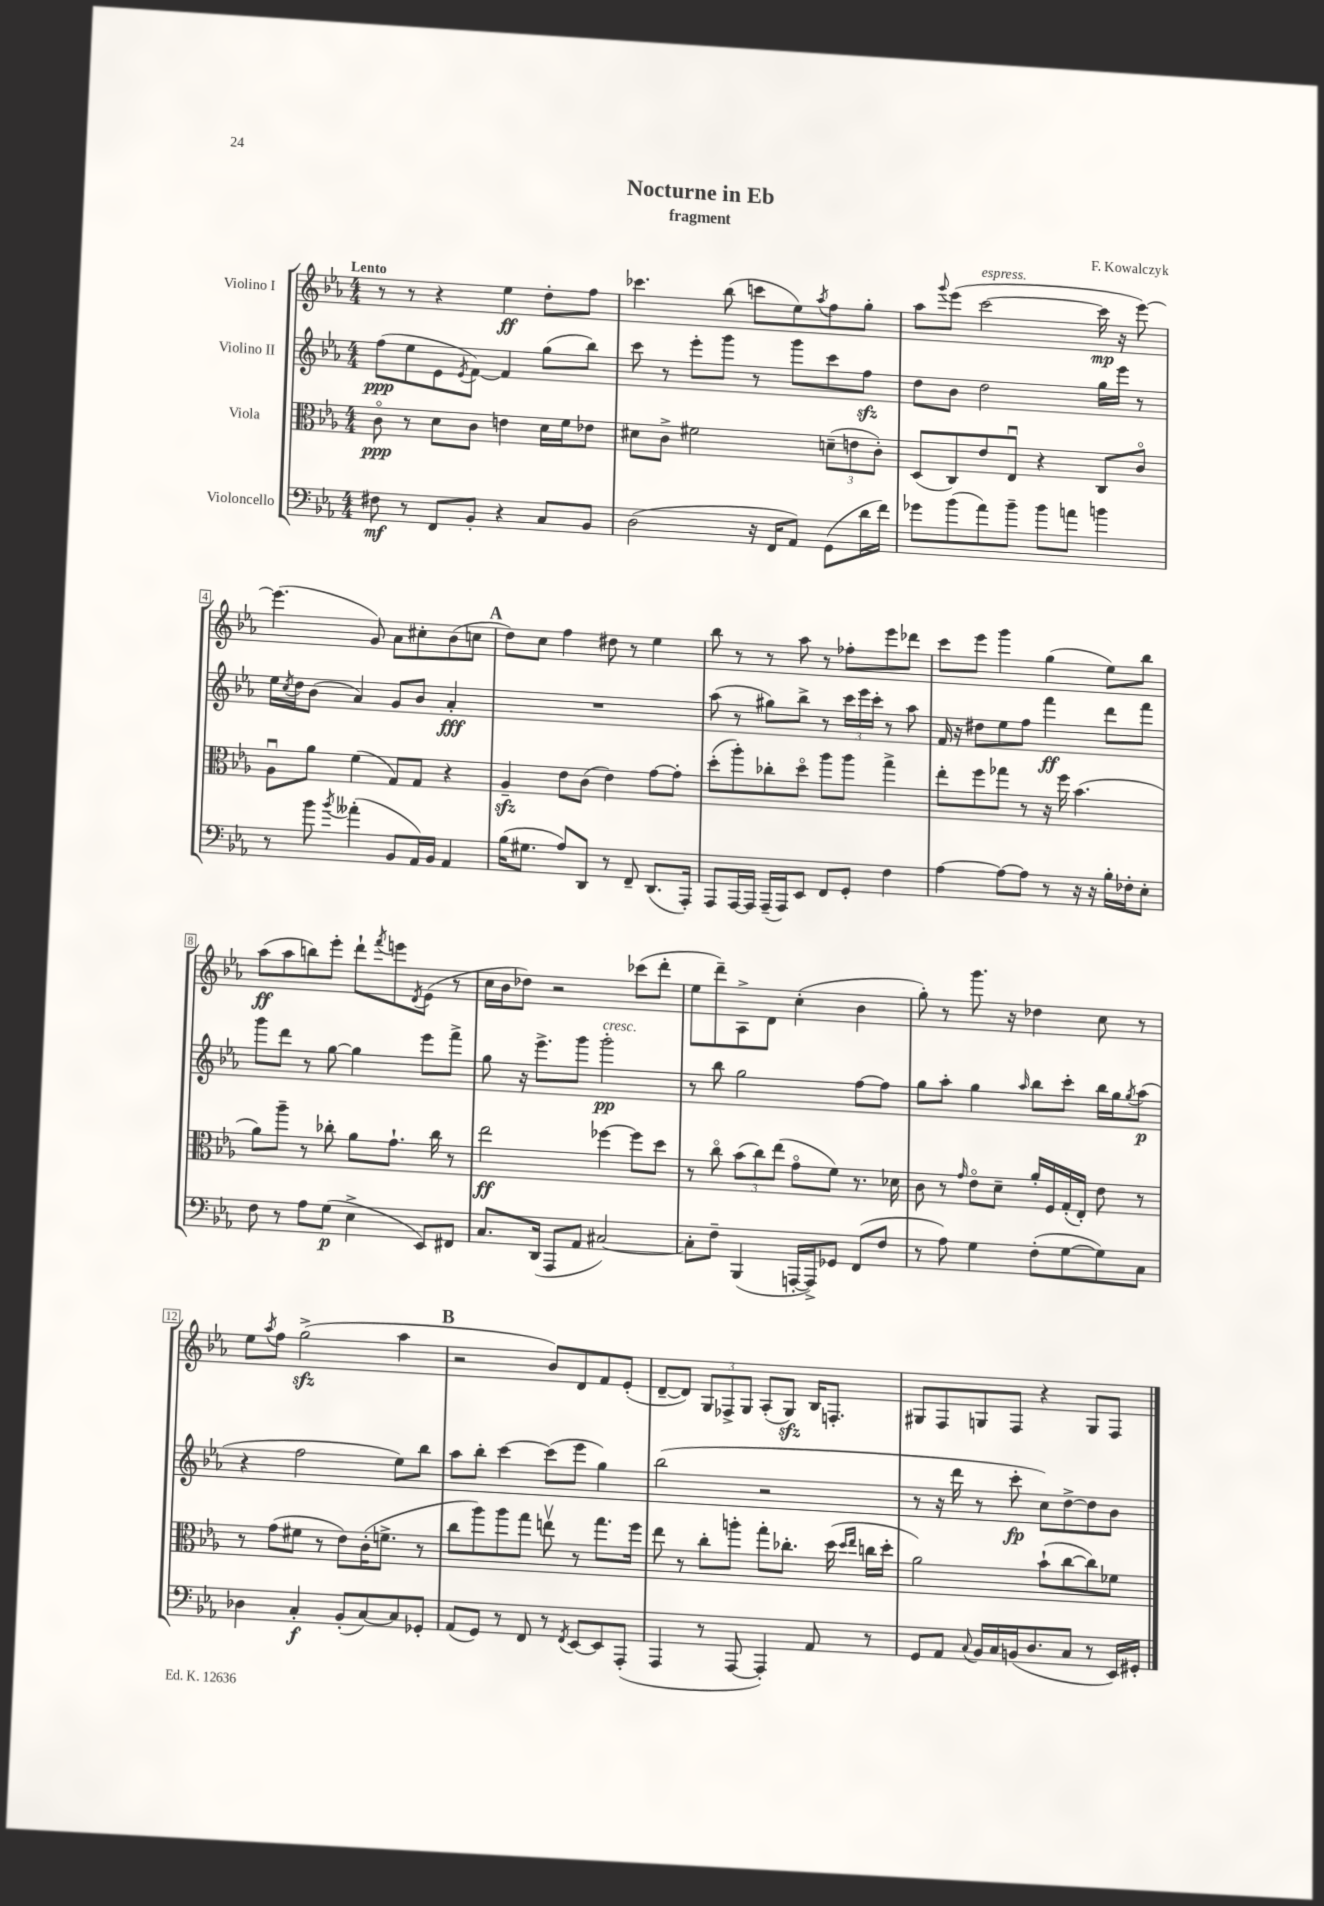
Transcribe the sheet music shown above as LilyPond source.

\header { title = "Nocturne in Eb" composer = "F. Kowalczyk" subtitle = "fragment" }
<<
\new StaffGroup <<
\new Staff = "s0" \with { instrumentName = "Violino I" } {
    \clef treble \key ees \major \numericTimeSignature \time 4/4 \tempo "Lento"
    r8 r8 r4 ees''4\ff d''8-. f''8 |
    ces'''4. bes''8( c'''8 ees''8) \acciaccatura { aes''8 } f''8 g''8-. |
    aes''8 \appoggiatura { g'''8 } ees'''8( c'''2~^\markup { \italic "espress." } c'''16\mp r16 ees'''8~) |
    ees'''4.( g'8) aes'8 cis''8-. bes'8( c''8 |
    \mark \markup { \bold "A" } d''8) c''8 f''4 dis''8 r8 ees''4 |
    bes''8 r8 r8 aes''8 r8 fes''8-. ees'''8 des'''8 |
    c'''8 ees'''8 g'''4 g''4( ees''8) bes''8 |
    aes''8\ff( aes''8 b''8) ees'''8-. d'''8-! \acciaccatura { f'''8 } e'''8 \acciaccatura { d'8 } ees'8( r8 |
    c''16 bes'16 des''8) r2 ces'''8( d'''8-. |
    ees''8 d'''8--) aes8-> d'8 c''4-.( bes'4 |
    g''8-.) r8 g'''8. r16 des''4 c''8 r8 |
    ees''8 \acciaccatura { aes''8 } f''8 g''2->\sfz( aes''4 |
    \mark \markup { \bold "B" } r2 bes'8) d'8 f'8 ees'8-.( |
    d'8~-- d'8) \tuplet 3/2 { g8 fes8-> g8 } aes8-.( g8\sfz) bes16 f8.-. |
    gis8 f8 g8 f8 r4 g8 f8 \bar "|." |
}
\new Staff = "s1" \with { instrumentName = "Violino II" } {
    \clef treble \key ees \major \numericTimeSignature \time 4/4
    f''8\ppp( ees''8 ees'8 \acciaccatura { ees'8 } f'8~) f'4 g''8( bes''8) |
    c'''8 r8 ees'''8-. g'''8 r8 g'''8 c'''8 f''8\sfz |
    d''8 bes'8 d''2 g''16 ees'''16 r8 |
    ees''16 \acciaccatura { c''8 } d''16 bes'8( aes'4) g'8 bes'8 aes'4-.\fff |
    \mark \markup { \bold "A" } R1 |
    aes''8( r8 gis''8) bes''8-> r8 \tuplet 3/2 { c'''16 ees'''16 c'''16-. } r8 aes''8 |
    f'16 r16 dis''8 ees''8 f''8 f'''4\ff d'''8 f'''8 |
    g'''8 d'''8 r8 g''8~ g''4 ees'''8 f'''8-> |
    g''8 r16 ees'''8.-> g'''8 g'''2-.\pp^\markup { \italic "cresc." } |
    r8 bes''8 g''2 f''8~ f''8 |
    g''8 aes''8-. g''4 \grace { aes''16 } bes''8 c'''8-. bes''16 g''16 \acciaccatura { g''8 } aes''8\p( |
    r4 f''2 ees''8) bes''8 |
    \mark \markup { \bold "B" } aes''8 bes''8-. c'''4~ c'''8( ees'''8 g''4) |
    bes''2( r2 |
    r8 r16 d'''16 r8 c'''8-.\fp c''8) d''8~-> d''8 bes'8 \bar "|." |
}
\new Staff = "s2" \with { instrumentName = "Viola" } {
    \clef alto \key ees \major \numericTimeSignature \time 4/4
    c'8\flageolet\ppp r8 d'8 c'8 e'4 d'16 f'16 ees'8 |
    dis'8 c'8-> fis'2 \tuplet 3/2 { d'8--( e'8 c'8-.) } |
    d8( c8) ees'8 ees8\downbow r4 c8 c'8\flageolet |
    aes8\downbow aes'8 f'4( g8) g8 r4 |
    \mark \markup { \bold "A" } aes4--\sfz ees'8 c'8( ees'4) g'8~ g'8-. |
    d''8-.( aes''8-.) ces''8-. d''8\flageolet aes''8 aes''8 g''4-> |
    ees''8-. f''8 ges''8 r8 r16 f''16 bes'4.( |
    aes'8) aes''8-- r8 ces''8-. aes'8 g'8.-! ces''16 r8 |
    ees''2\ff fes''4~ fes''8 d''8 |
    r8 c''8\flageolet \tuplet 3/2 { bes'8( c''8) ees''8( } g'8\flageolet f'8) r8. des'16 |
    c'8 r8 \grace { g'16 } ees'8\flageolet d'8-- aes'16-. f16 g16-.( ees16-.) ees'8 r8 |
    r8 g'8( fis'8 r8 ees'8) c'16-.( f'8.-> r8 |
    \mark \markup { \bold "B" } c''8 aes''8) aes''8 g''8 e''8\upbow r8 g''8. f''16 |
    ees''8 r8 c''8-. a''8-. g''8-. ces''8.-. d''16( \grace { d''16 ees''16 } c''16 d''16-. |
    aes'2) bes'8-!( c''8~ c''8) fes'8 \bar "|." |
}
\new Staff = "s3" \with { instrumentName = "Violoncello" } {
    \clef bass \key ees \major \numericTimeSignature \time 4/4
    fis8\mf r8 f,8 bes,8-. r4 c8 bes,8 |
    d2( r16 f,16 aes,8) g,8( d'16 f'16) |
    ges'8 bes'8( aes'8) bes'8-- bes'8 a'8 b'4 |
    r8 bes'8 \acciaccatura { bes'8 } aeses'4-.( bes,8 aes,16) bes,16 aes,4 |
    \mark \markup { \bold "A" } bes16( gis8. aes8) d,8 r8 f,8-- d,8.( aes,,16-.) |
    aes,,8 aes,,16~ aes,,16 aes,,16--( aes,,16) ees,8 f,8 g,8-. f4 |
    aes4~ aes8~ aes8 r8 r16 r16 bes16-. fes16-. ees8-. |
    f8 r8 aes8 g8\p( ees4-> ees,8) fis,8 |
    c8. d,16( aes,,8 aes,8 cis2~) |
    cis8-. f8-- bes,,4( a,,16~-. a,,16->) ges,8 f,8( f8 |
    r8 aes8) g4 f8-.( g8~ g8) c8 |
    des4 c4-.\f bes,8-.( c8~) c8 ges,8-. |
    \mark \markup { \bold "B" } aes,8( g,8) r8 f,8 r8 \acciaccatura { f,8 } ees,8~ ees,8 aes,,8-.( |
    aes,,4 r8 aes,,8~ aes,,4-.) aes,8 r8 |
    g,8 aes,8 \appoggiatura { c8 } bes,16 c16 b,16( d8. c8 r8 ees,16) gis,16-. \bar "|." |
}
>>
>>
\layout { \context { \Score \override BarNumber.stencil = #(make-stencil-boxer 0.1 0.3 ly:text-interface::print) } }
